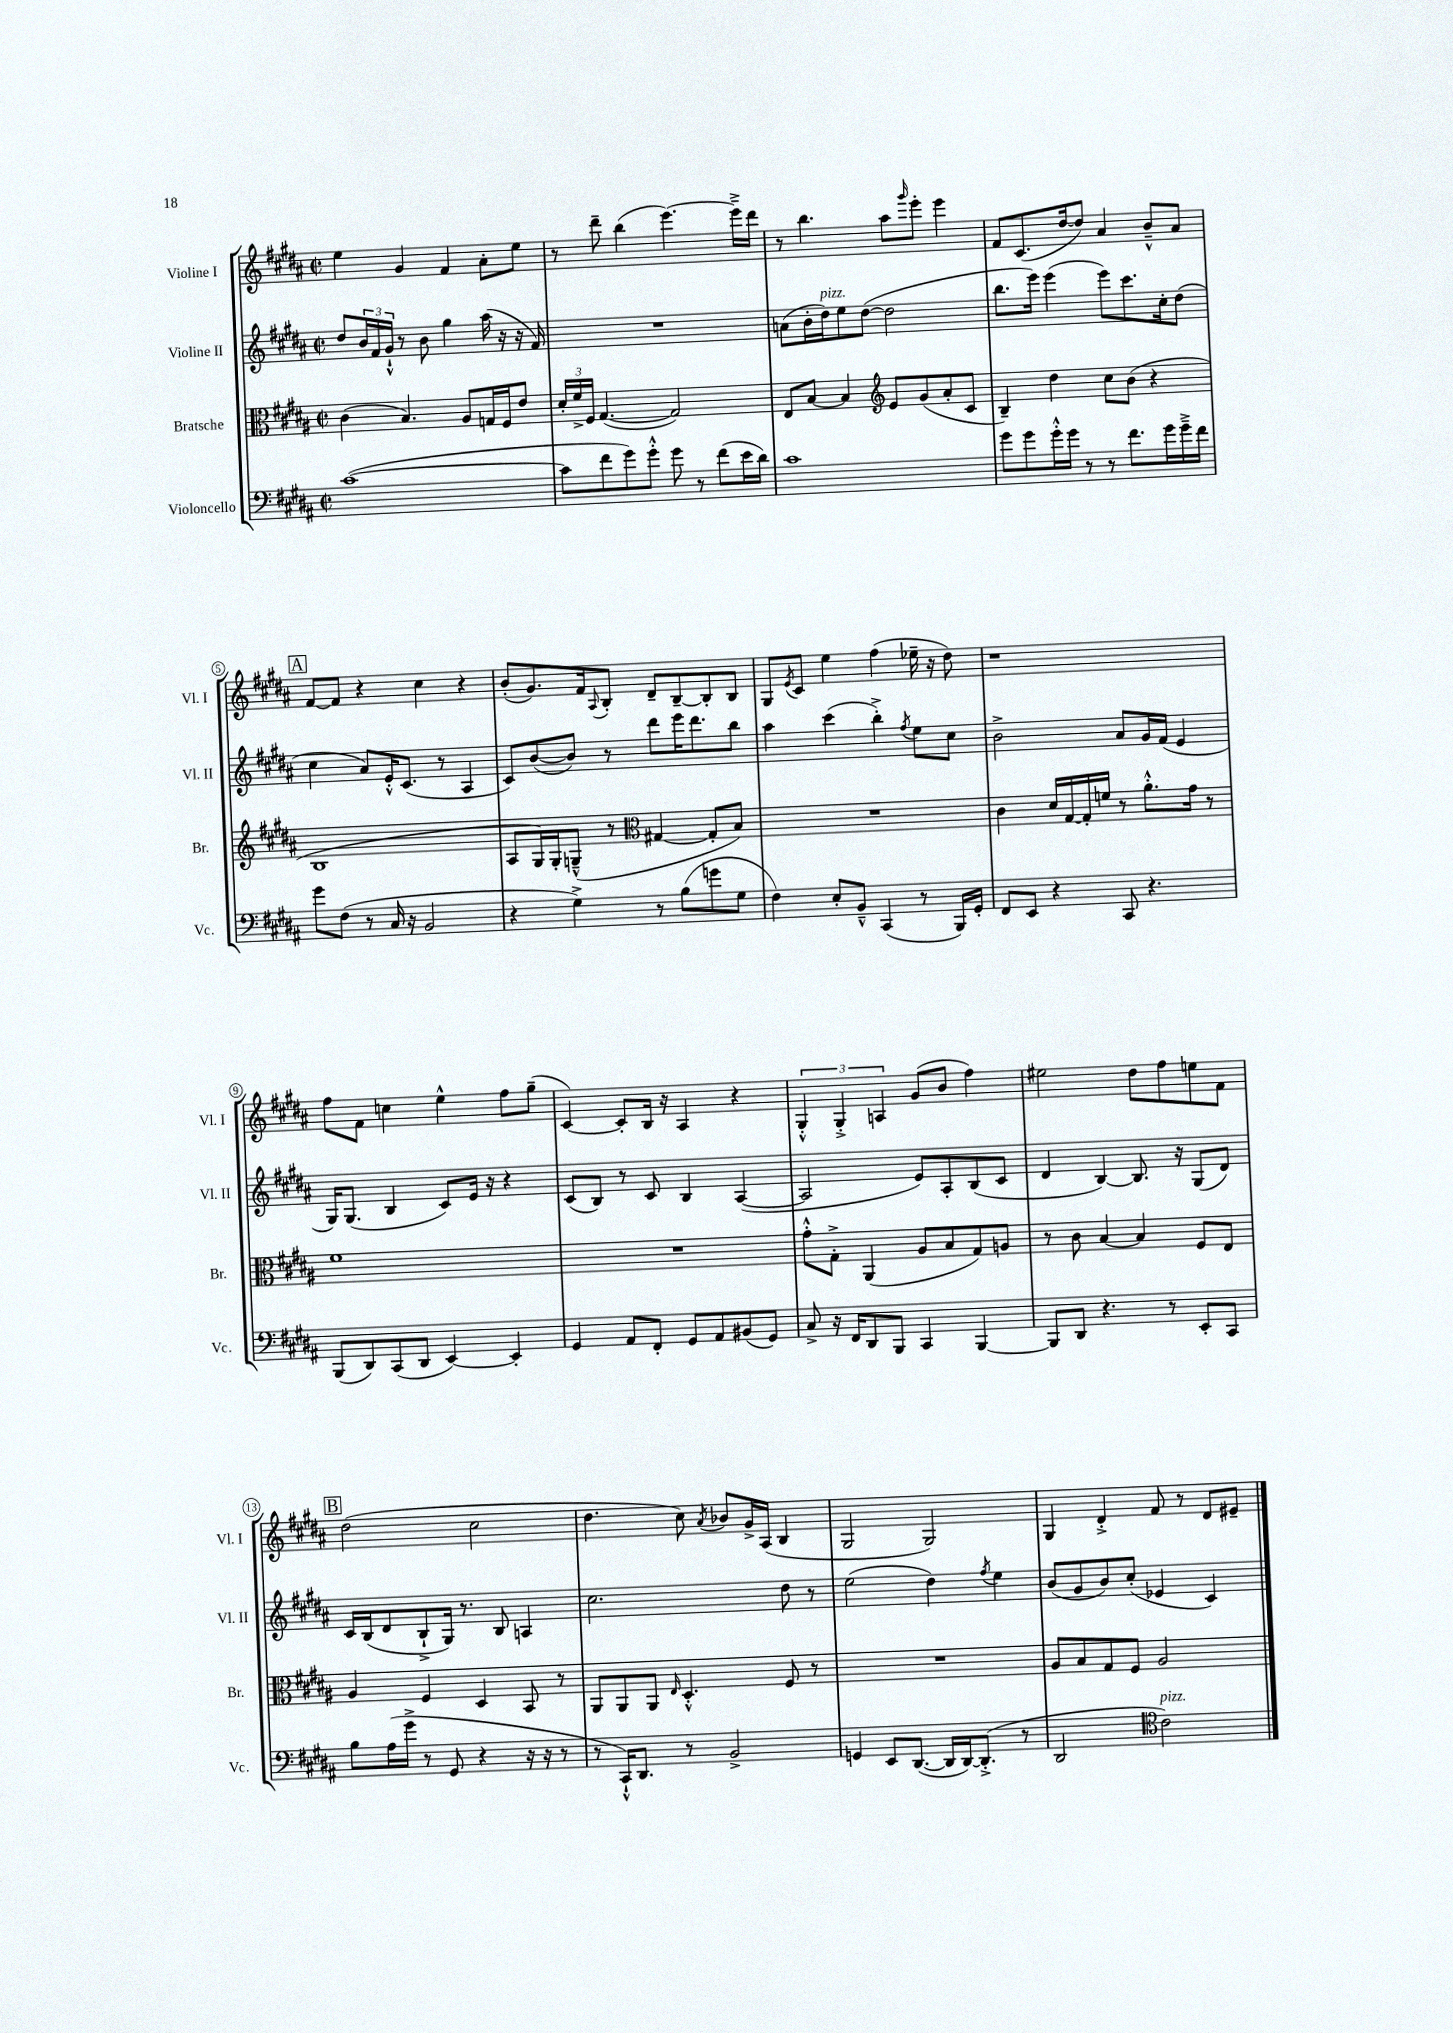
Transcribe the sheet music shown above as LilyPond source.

<<
\new StaffGroup <<
\new Staff = "s0" \with { instrumentName = "Violine I" shortInstrumentName = "Vl. I" } {
    \clef treble \key b \major \defaultTimeSignature \time 2/2
    e''4 gis'4 fis'4 ais'8-. e''8 |
    r8 dis'''8-- b''4( e'''4.~) e'''16---> dis'''16 |
    r8 b''4. ais''8 \grace { gis'''16 } e'''8-. e'''4 |
    fis'8 cis'8.( dis''16~ dis''8) ais'4 b'8---^ ais'8 |
    \mark \markup { \box "A" } fis'8~ fis'8 r4 cis''4 r4 |
    b'8-.( gis'8.) fis'16 \appoggiatura { ais8 } b8-. dis'8-- b8~-- b8-. b8 |
    gis8 \acciaccatura { e'8 } cis'8 e''4 fis''4( ees''16-- r16 dis''8) |
    r1 |
    fis''8 fis'8 c''4 e''4-^ fis''8 gis''8--( |
    cis'4~) cis'8-. b16 r16 ais4 r4 |
    \tuplet 3/2 { gis4-.-^ gis4-.-> a4 } gis'8( b'8 fis''4) |
    eis''2 dis''8 fis''8 e''8 fis'8 |
    \mark \markup { \box "B" } dis''2( cis''2 |
    dis''4. cis''8) \acciaccatura { ais'8 } bes'8 gis'16-> ais16( b4 |
    gis2 gis2) |
    gis4 dis'4-.-> fis'8 r8 dis'8 eis'8-- \bar "|." |
}
\new Staff = "s1" \with { instrumentName = "Violine II" shortInstrumentName = "Vl. II" } {
    \clef treble \key b \major \defaultTimeSignature \time 2/2
    dis''8 \tuplet 3/2 { b'16 fis'16 gis'16-!-^ } r8 b'8 gis''4 ais''16( r16 r16 fis'16) |
    R1 |
    a'8( b'16-. dis''16^\markup { \italic "pizz." }) e''8 dis''8~( dis''2 |
    b''8. e'''16) e'''4( e'''8) cis'''8. cis''16-. dis''8( |
    \mark \markup { \box "A" } cis''4 ais'8) e'16-.-^ cis'8.( r8 ais4 |
    cis'8) b'8~( b'8) r8 dis'''8 e'''16 dis'''8. b''8 |
    ais''4 cis'''4( b''4-.->) \acciaccatura { fis''8 } e''8 cis''8 |
    b'2-> ais'8 gis'16 fis'16( e'4 |
    gis16) gis8.( b4 cis'8) e'16 r16 r4 |
    cis'8( b8) r8 cis'8 b4 ais4~( |
    ais2 e'8) ais8-. b8( cis'8 |
    dis'4 b4~) b8. r16 gis8( dis'8) |
    \mark \markup { \box "B" } cis'16 b16( dis'8 b8-!-> gis16) r8. b8 a4 |
    cis''2. dis''8 r8 |
    e''2( dis''4) \acciaccatura { fis''8 } e''4 |
    b'8( gis'8 b'8) cis''8-.( ees'4 cis'4) \bar "|." |
}
\new Staff = "s2" \with { instrumentName = "Bratsche" shortInstrumentName = "Br." } {
    \clef alto \key b \major \defaultTimeSignature \time 2/2
    cis'4( b4.) ais8 g16 fis16 e'8 |
    \tuplet 3/2 { dis'16-. fis'16-> fis16 } gis4.~( gis2) |
    e8 b8~ b4 \clef treble e'8 gis'8( ais'8-. cis'8 |
    b4--) dis''4 cis''8 b'8( r4 |
    \mark \markup { \box "A" } b1 |
    ais8 gis16) gis16-. g8---^( r8 \clef alto gis4~ gis8-. b8) |
    R1 |
    cis'4 dis'16 gis16~ gis16-. f'16 r8 ais'8.-.-^ gis'16 r8 |
    fis'1 |
    R1 |
    gis'8-.-^ gis8-.-> ais,4( ais8 b8 gis8) a8 |
    r8 cis'8 b4~ b4 fis8 e8 |
    \mark \markup { \box "B" } ais4 fis4 dis4 b,8 r8 |
    ais,8 ais,8 ais,8 \grace { e16 } dis4.-.-^ fis8 r8 |
    R1 |
    ais8 b8 gis8 fis8 ais2 \bar "|." |
}
\new Staff = "s3" \with { instrumentName = "Violoncello" shortInstrumentName = "Vc." } {
    \clef bass \key b \major \defaultTimeSignature \time 2/2
    cis'1~( |
    cis'8 fis'8 gis'8) gis'8-.-^ gis'8 r8 fis'8( e'16 dis'16) |
    cis'1 |
    gis'8 gis'8 gis'16-.-^ gis'16 r8 r8 fis'8. gis'16 gis'16---> fis'16 |
    \mark \markup { \box "A" } gis'8 fis8( r8 cis16 r16 b,2 |
    r4 gis4->) r8 b8( g'8 gis8 |
    fis4) e8-. b,8---^ cis,4( r8 b,,16) gis,16-. |
    fis,8 e,8 r4 cis,8 r4. |
    b,,8( dis,8) cis,8( dis,8 e,4~) e,4-. |
    gis,4 ais,8 fis,8-. gis,8 ais,8 bis,8( gis,8) |
    cis8-> r16 fis,16 dis,8 b,,8 cis,4 b,,4~ |
    b,,8 dis,8 r4. r8 e,8-. cis,8 |
    \mark \markup { \box "B" } b8 ais16( gis'16-> r8 gis,8 r4 r16 r16 r8 |
    r8 cis,16-!-^) dis,8. r8 b,2-> |
    g,4 e,8 dis,8.~( dis,16 dis,16~) dis,8.-.->( r8 |
    dis,2 \clef tenor cis'2^\markup { \italic "pizz." }) \bar "|." |
}
>>
>>
\layout { \context { \Score \override BarNumber.stencil = #(make-stencil-circler 0.1 0.3 ly:text-interface::print) } }
